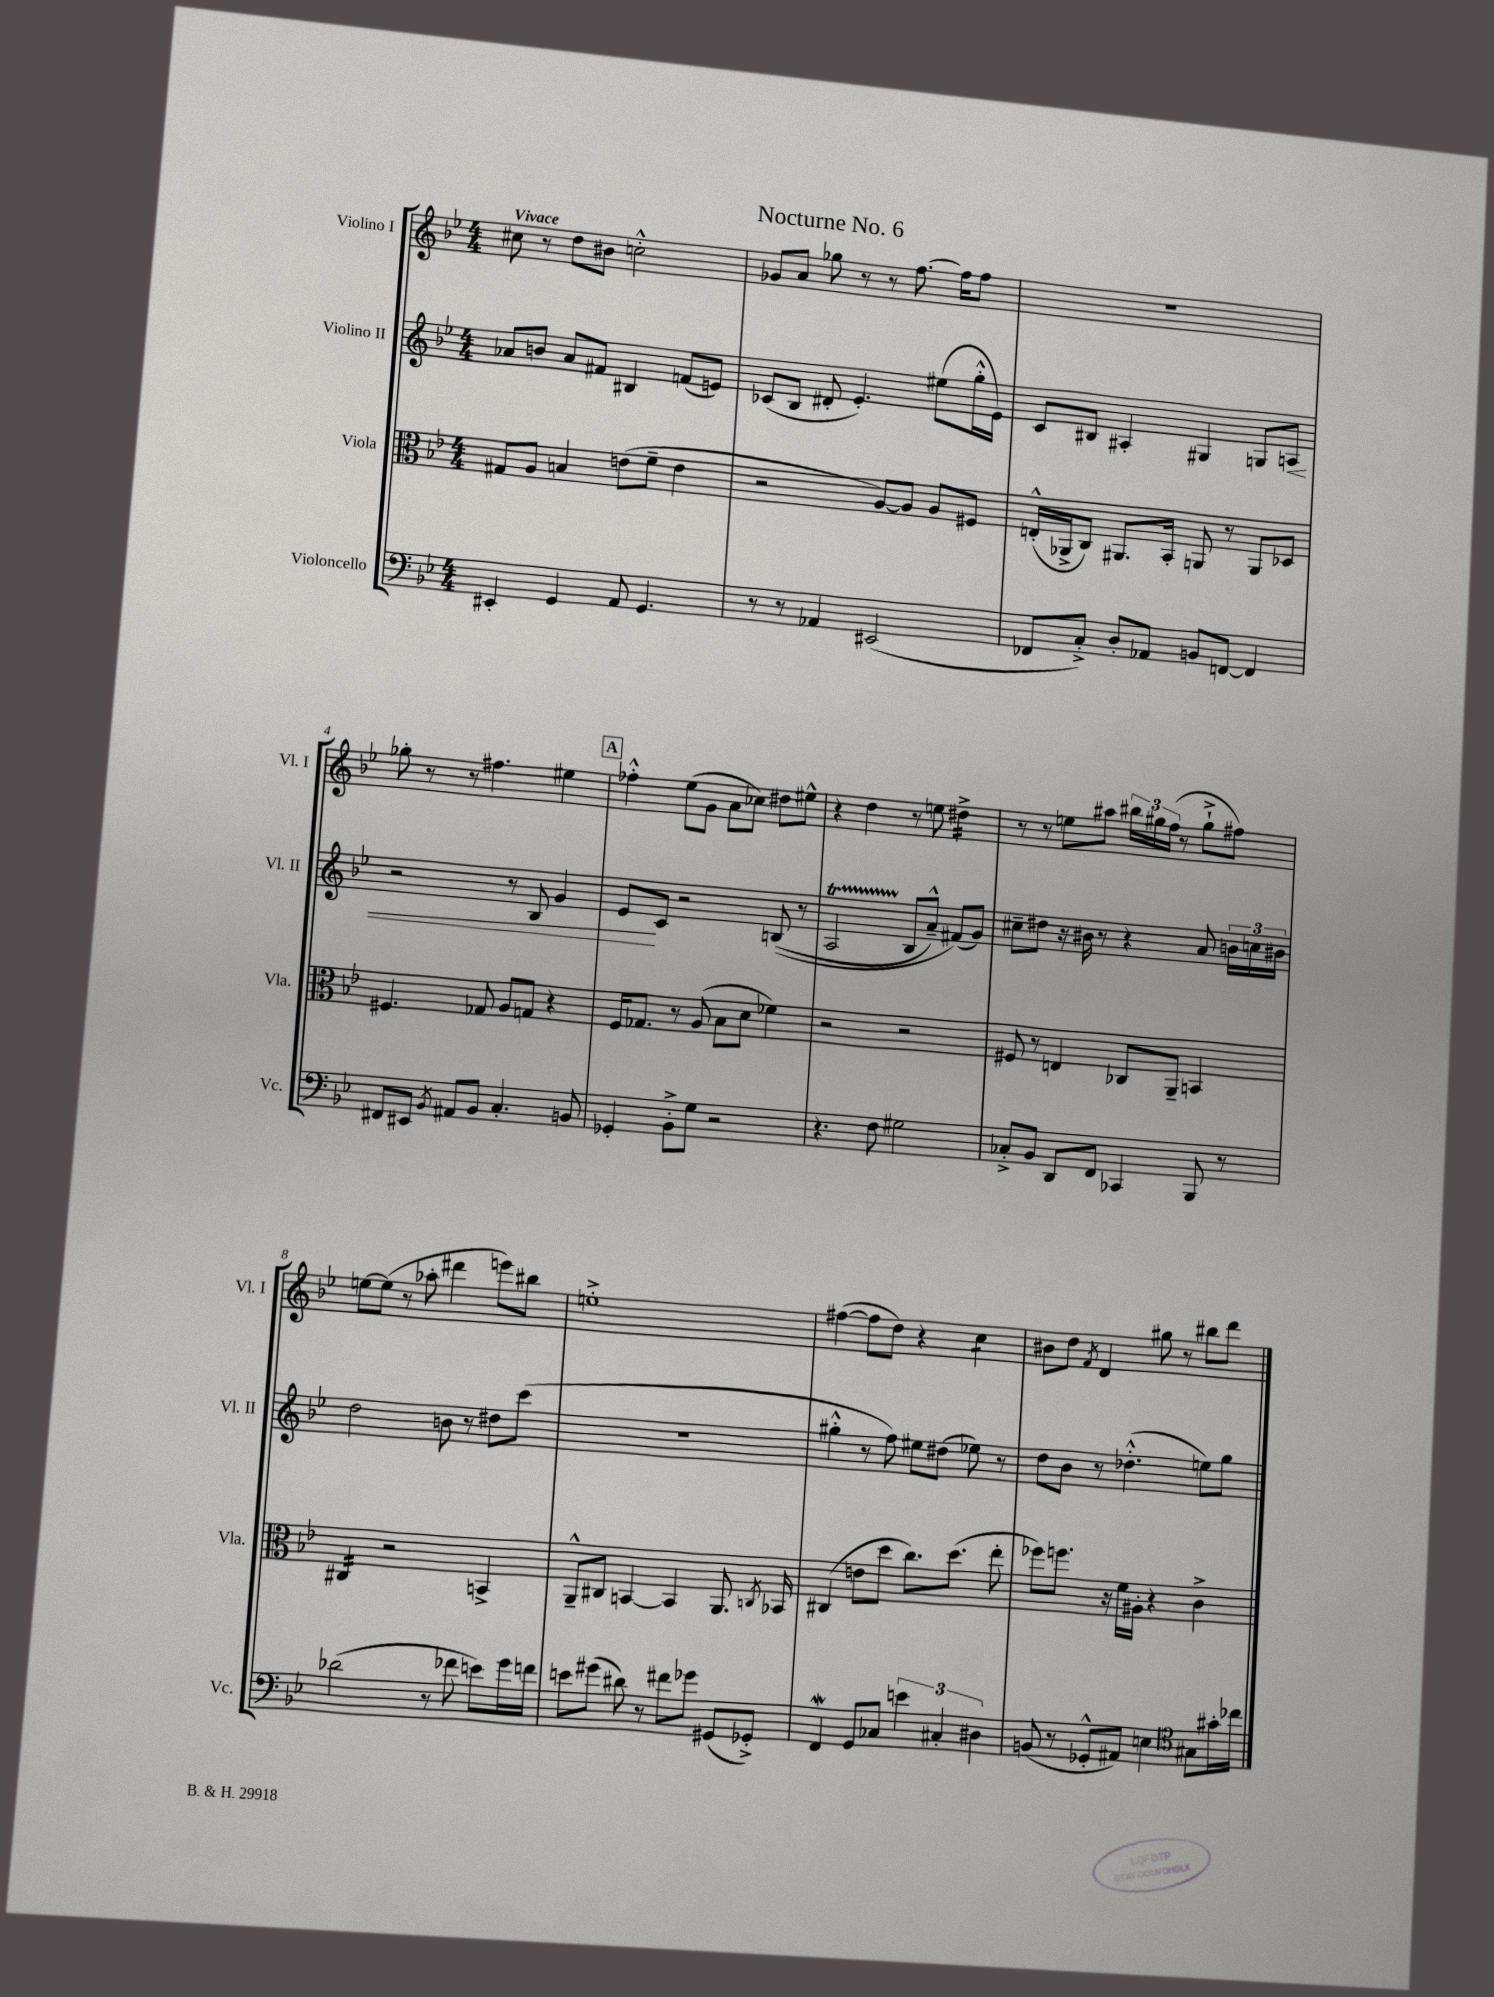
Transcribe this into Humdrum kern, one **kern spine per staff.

**kern	**kern	**kern	**kern
*staff4	*staff3	*staff2	*staff1
*clefF4	*clefC3	*clefG2	*clefG2
*k[b-e-]	*k[b-e-]	*k[b-e-]	*k[b-e-]
*M4/4	*M4/4	*M4/4	*M4/4
4EE#'	8G#	8a-	8cc#
.	8A	8b	8r
4GG	4B	8a-	8dd
.	.	8f#	8b#
8AA	(8e	4B#	2cc'^^
4.GG	8f~	.	.
.	4e	(8f	.
.	.	8e)	.
=	=	=	=
8r	2r	(8c-	8g-
8r	.	8B-	8a
4AA-	.	8d#'	8gg-
.	.	4.e-')	8r
(2EE#	[8A)	.	8r
.	8A]	.	[8.ff
.	8A	(8ee#	.
.	.	.	16ff]
.	8F#	16gg'^^	8ff
.	.	16e-)	.
=	=	=	=
8FF-	(16E'^^	8c	1r
.	16AA-^	.	.
8C'^)	8C)	8B#	.
8D'	8.AA#	4A#'	.
8AA-	.	.	.
.	16BB-'	.	.
8BB	8AA	4G#	.
[8FF	8r	.	.
4FF]	8AA	8G	.
.	8D-	8A	.
=	=	=	=
8FF#	4.F#	2r	8gg-'
8EE#	.	.	8r
8qBB-	.	.	.
8AA#	.	.	8r
8BB-	8G-	.	4.ff#
4.C'	8A	8r	.
.	8G	8B-	.
.	4r	4g	4ee#
8BB	.	.	.
=	=	=	=
4GG-'	16F	8e-	4ff-'^^
.	8.G-	.	.
.	.	8c	.
8BB-'^	8r	2r	(8ee-
8G	(8A	.	8g
2r	8B-	.	8a
.	8d	.	8cc-)
.	4f-)	&((8B	8dd#
.	.	8r	8ee#^^
=	=	=	=
4.r	2r	2A	4r
.	.	.	4dd
8F	.	.	.
2G#	2r	8B-	8r
.	.	8a~^^)	8ee
.	.	(8f#&)	4dd#^
.	.	8g)	.
=	=	=	=
8C-'^	8F#	8cc#~	8r
8BB-	8r	8dd#	8r
8DD	4E	16r	8ee
.	.	16b#	.
8FF	.	8r	8aa#
4CC-	8C-	4r	24bb#
.	.	.	24gg#
.	.	.	(24ff
.	8AA~	.	8r
8BBB-	4BB	8a	8gg#`^
8r	.	24b	8ff#)
.	.	24cc	.
.	.	24b#	.
=	=	=	=
(2d-	4C#	2dd	[8ee
.	.	.	(8ee]
.	2r	.	8r
.	.	.	8aa-'
8r	.	8b	4ddd#
8f-	.	8r	.
8e)	4BB^	8dd#	8eee)
16g	.	(8ccc	8bb#
16f	.	.	.
=	=	=	=
8e	8AA~^^	1r	1ee'^
(8g#	8C#	.	.
8d#)	[4BB	.	.
8r	.	.	.
8f#	4BB]	.	.
8g-	.	.	.
(8GG#	8.AA	.	.
8GG-'^)	.	.	.
.	8qC	.	.
.	16BB-	.	.
=	=	=	=
4FF	(4C#	4gg#'^^	([4ff#
8GG	8e	8r	8ff#]
8C-	8dd	8ff)	8dd)
6e	8.cc)	8ee#	4r
.	.	(8dd#	.
6C#'	.	.	.
.	(8.dd	.	.
.	.	8ee-)	4cc
6D#	.	.	.
.	8ee-'	8r	.
=	=	=	=
(8BB	8ff-)	8dd	8b#
8r	8.ff	8b-	8dd
.	.	.	8qf
8GG-'^^	.	8r	4d
.	16r	.	.
8AA#)	16f	(4.dd-'^^	.
.	16A#'	.	.
4E	4r	.	8gg#
.	.	.	8r
*clefC4	*	*	*
8G#	4c^	8ee)	8bb#
16g#'	.	8gg	8ddd
16cc-	.	.	.
==	==	==	==
*-	*-	*-	*-
